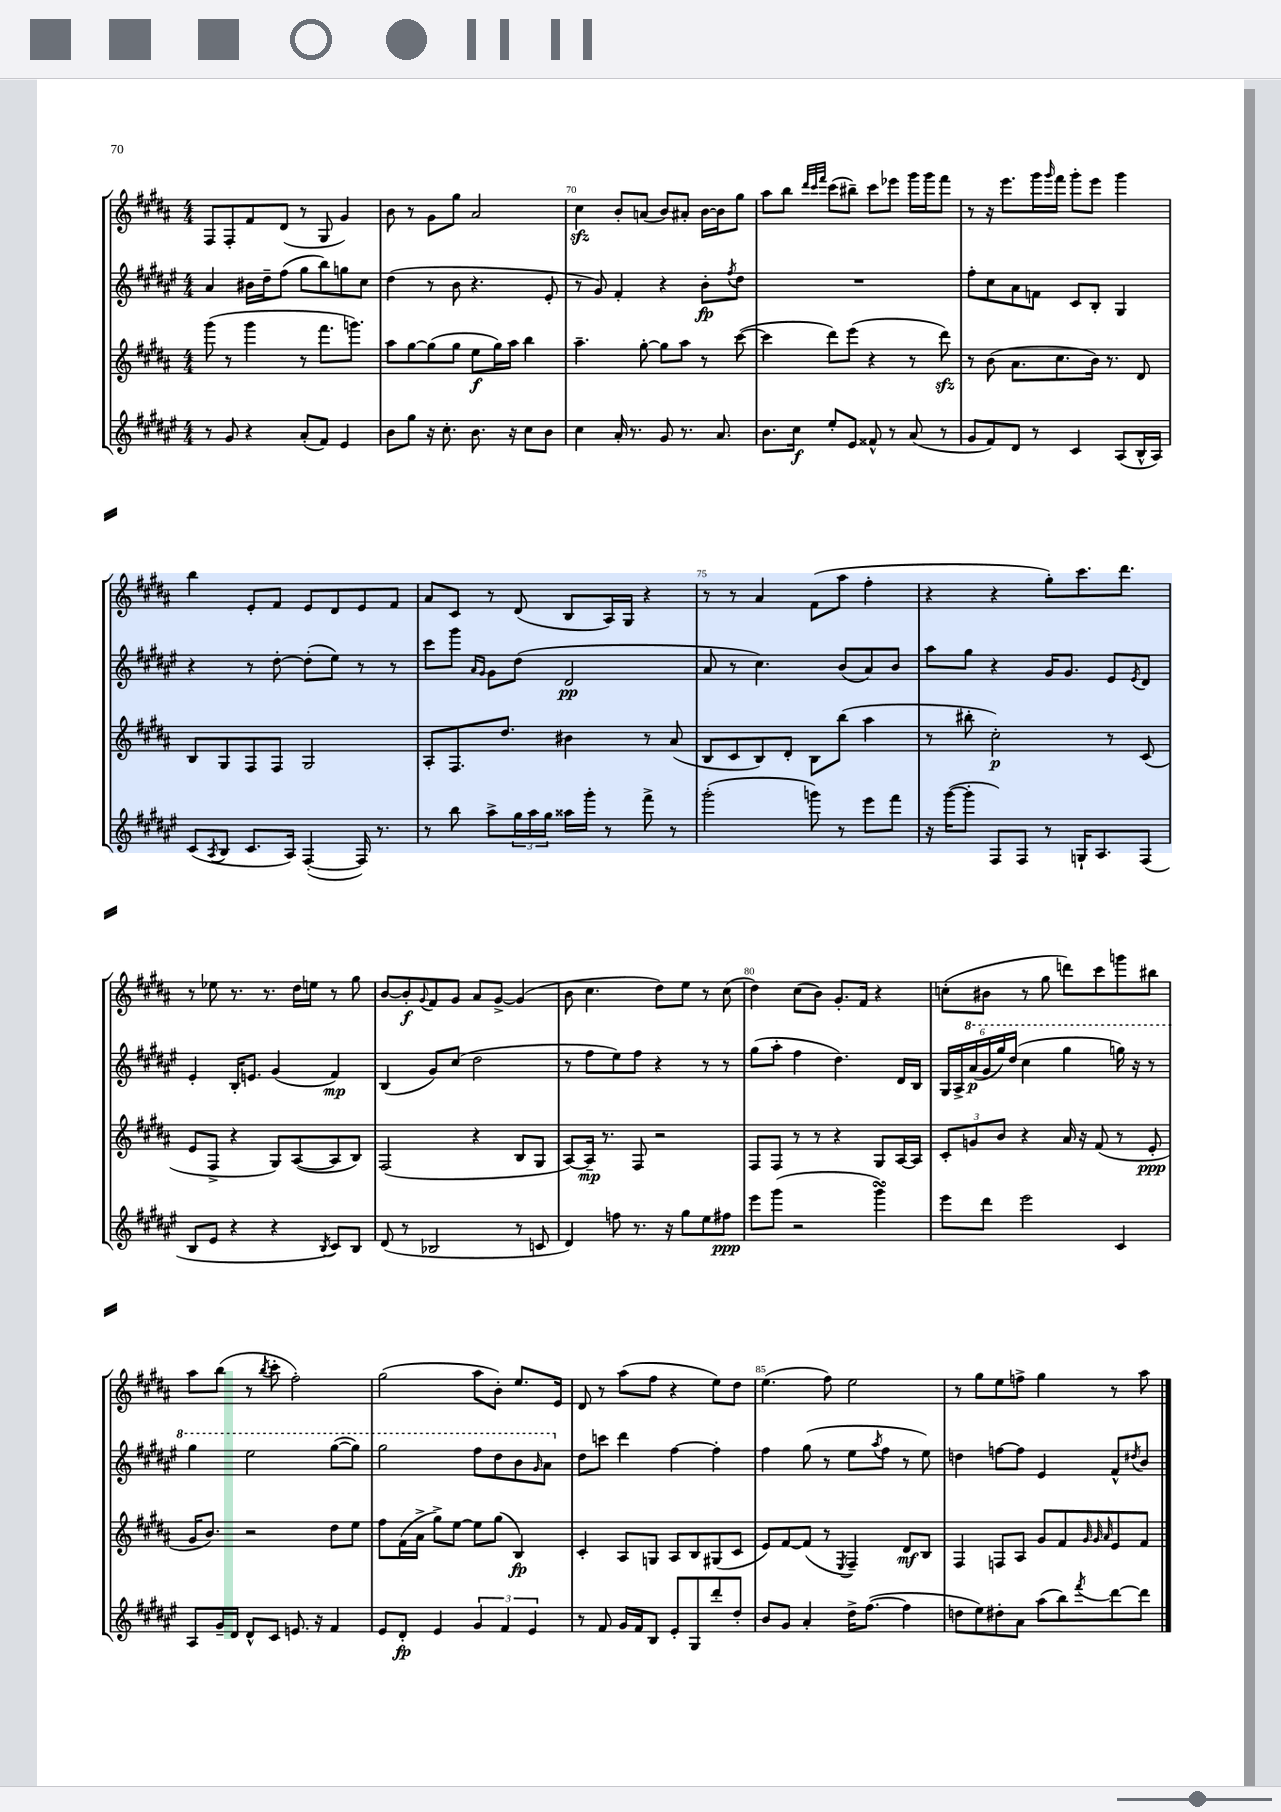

**kern	**kern	**kern	**kern
*staff4	*staff3	*staff2	*staff1
*clefG2	*clefG2	*clefG2	*clefG2
*k[f#c#g#d#a#e#]	*k[f#c#g#d#a#]	*k[f#c#g#d#a#e#]	*k[f#c#g#d#a#]
*M4/4	*M4/4	*M4/4	*M4/4
8r	(8ggg#	4a#	8F#
8g#	8r	.	8F#'
4r	4ggg#	16b#	8f#
.	.	16dd#~	.
.	.	(8ff#	(8d#
(8a#'	8r	8gg#	8r
8f#)	8.fff#	8bb)	8G#
4e#	.	8gg	4g#)
.	8.ggg)	.	.
.	.	8cc#	.
=	=	=	=
8b	8aa#	(4dd#	8b
8gg#	[8gg#	.	8r
16r	(8gg#]	8r	8g#
8.cc#'	.	.	.
.	8gg#	8b	8gg#
8.b	8ee	4.r	2a#
.	16gg#)	.	.
16r	16aa#	.	.
8cc#	4bb	.	.
8b	.	8e#'	.
=	=	=	=
4cc#	4.aa#~	8r	4cc#
.	.	8g#)	.
16a#'	.	4f#'	8b'
8.r	.	.	.
.	[8gg#'	.	(8a
8g#	8gg#]	4r	8b)
8.r	8aa#	.	8a#'
.	8r	8b'	[16b
8.a#	.	.	16b]
.	.	8qff#	.
.	([8ccc#	8dd#	8gg#
=	=	=	=
8.b	4ccc#]	1r	8aa#
.	.	.	8bb
16cc#	.	.	.
.	.	.	32qqddd#
.	.	.	32qqccc#
.	.	.	32qqfff#
8ee#'	8ddd#)	.	(8ccc#
8e#	(8eee	.	8bb#~)
8f##^^	4r	.	8ccc#
8r	.	.	8eee-
(8a#	8r	.	16ggg#
.	.	.	16ggg#
8r	8ddd#)	.	8fff#
=	=	=	=
8g#	8r	8ff#'	8r
8f#)	(8b	8cc#	16r
.	.	.	8.eee
8d#	8.a#	8a#	.
8r	.	8f	16ggg#
.	.	.	16qqggg#
.	8.cc#	.	16fff#
4c#	.	8c#	8ggg#'
.	16b)	8B'	8eee
.	8.r	.	.
(8A#	.	4G#	4ggg#
16B^^	8d#	.	.
16A#)	.	.	.
=	=	=	=
(8c#	8B	4r	4bb
8qA#	.	.	.
8B	8G#	.	.
8.c#	8F#	8r	8e'
.	8F#	[8dd#'	8f#
16A#)	.	.	.
([4F#'	2G#	(8dd#']	8e
.	.	8ee#)	8d#
16F#])	.	8r	8e
8.r	.	.	.
.	.	8r	8f#
=	=	=	=
8r	8A#'	8ccc#	8a#
8bb	8.F#	8ggg#	8c#
.	.	16qqa#	.
.	.	16qqg#	.
8aa#^	.	8g#	8r
.	8.dd#	.	.
24gg#	.	(8dd#	(8d#
24aa#	.	.	.
24gg#	.	.	.
16aa##	4b#	2d#	8B
16ggg#'	.	.	.
8r	.	.	16A#)
.	.	.	16G#
8fff#^	8r	.	4r
8r	(8a#	.	.
=	=	=	=
(2ggg#'	8B	8a#	8r
.	8c#	8r	8r
.	8B)	4.cc#)	4a#
.	8d#'	.	.
8ggg)	8B	.	(8f#
8r	(8bb	(8b	8aa#
8eee#	4aa#	8a#)	4ff#'
8fff#	.	8b	.
=	=	=	=
16r	8r	8aa#	4r
([16ggg#	.	.	.
8ggg#']	8bb#'	8gg#	.
8F#)	2cc#')	4r	4r
8F#	.	.	.
8r	.	16g#	8gg#')
.	.	8.g#	.
16G`	.	.	8.ccc#
8.A#	.	.	.
.	8r	8e#	.
.	.	.	8.ddd#
.	.	8qe#	.
(8F#	(8c#	8d#	.
=	=	=	=
8B	8e	4e#'	8r
8e#	8F#^	.	8ee-
4r	4r	16B'	8.r
.	.	8.e	.
.	.	.	8.r
4r	8G#)	(4g#	.
.	([8A#	.	16dd#
.	.	.	16ee
8qB	.	.	.
8c#)	8A#]	4f#)	8r
8B	8B)	.	8gg#
=	=	=	=
(8d#	(2F#	(4B	[8b
8r	.	.	8b']
.	.	.	8qqg#
2B-	.	8g#)	8f#
.	.	(8cc#	8g#
.	4r	2dd#	8a#
.	.	.	[8g#^
8r	8B	.	(4g#]
8c	8G#	.	.
=	=	=	=
4d#)	[8A#)	8r	8b
.	16A#~]	8ff#	4.cc#
.	8.r	.	.
8ff	.	8ee#)	.
8.r	8F#	8ff#	.
.	2r	4r	8dd#)
16r	.	.	.
8gg#	.	.	8ee
8ee#	.	8r	8r
8ff#	.	8r	(8cc#
=	=	=	=
8eee#	8F#	(8gg#	4dd#)
(8ggg#	8F#	8aa#'	.
2r	8r	4ff#	(8cc#
.	8r	.	8b)
.	4r	4.dd#)	8.g#'
.	.	.	16f#
4ggg#)	8G#	.	4r
.	[16A#	16d#	.
.	16A#]	16B	.
=	=	=	=
8eee#	12c#'	24G#	(8cc'
.	.	24A#^	.
.	12g	(24aa#	.
8ddd#	.	24gg#	8b#
.	12b	24ggg#)	.
.	.	(24ddd#	.
2eee#	4r	4ccc#	8r
.	.	.	8gg#
.	16a#	4ggg#	8ddd)
.	16r	.	.
.	(8f#	.	8ccc#
4c#	8r	16ggg)	8ggg
.	.	16r	.
.	8e'	8r	8bb#
=	=	=	=
8A#	16g#	4ggg#	8aa#
.	8.b)	.	.
16g#~	.	.	(8bb
16d#	.	.	.
8d#^^	2r	2eee#	8r
.	.	.	8qbb
8c#	.	.	8ccc#'
8.e	.	.	2ff#')
16r	.	.	.
4f#	8dd#	([8ggg#	.
.	8ee	8ggg#])	.
=	=	=	=
8e#	8ff#	2ggg#	(2gg#
8d#'	(16f#	.	.
.	16a#^	.	.
4e#	8gg#^)	.	.
.	[8ee	.	.
6g#	8ee]	8fff#	8aa#
.	(8gg#	8ddd#	8b')
6f#	.	.	.
.	4B)	8bb	8.ee
6e#	.	.	.
.	.	16qqgg#	.
.	.	8aa#	.
.	.	.	16e
=	=	=	=
8r	4c#'	8dd#	8d#
8f#	.	8ccc	8r
16g#	8A#	4ddd#	(8aa#
16f#	.	.	.
8B	8G	.	8ff#
8e#'	8A#	[4ff#	4r
8G#	8B	.	.
8ddd#'	(8G#	4ff#']	8ee)
8dd#'	8c#	.	8dd#
=	=	=	=
8b	8e)	4ff#	(4.ee
8g#	[8f#	.	.
4a#'	(8f#]	(8gg#	.
.	8r	8r	8ff#)
.	8qE	.	.
16dd#^	4F#~)	8ee#	2ee
([8.ff#	.	.	.
.	.	8qaa#	.
.	.	8ff#	.
4ff#]	8d#	8r	.
.	8B	8ee#)	.
=	=	=	=
8dd	4F#	4dd	8r
8ee#)	.	.	8gg#
8dd#'	8F	[8ff	8ee
8a#	8A#	8ff]	8ff^
(8aa#	8g#	4e#	4gg#
8bb)	8f#	.	.
.	32qqg#	.	.
.	32qqg#	.	.
8qfff#	32qqa#	.	.
[8ddd#	8e	8f#^^	8r
.	.	8qdd#	.
8ddd#]	8f#	8b	8aa#
==	==	==	==
*-	*-	*-	*-
